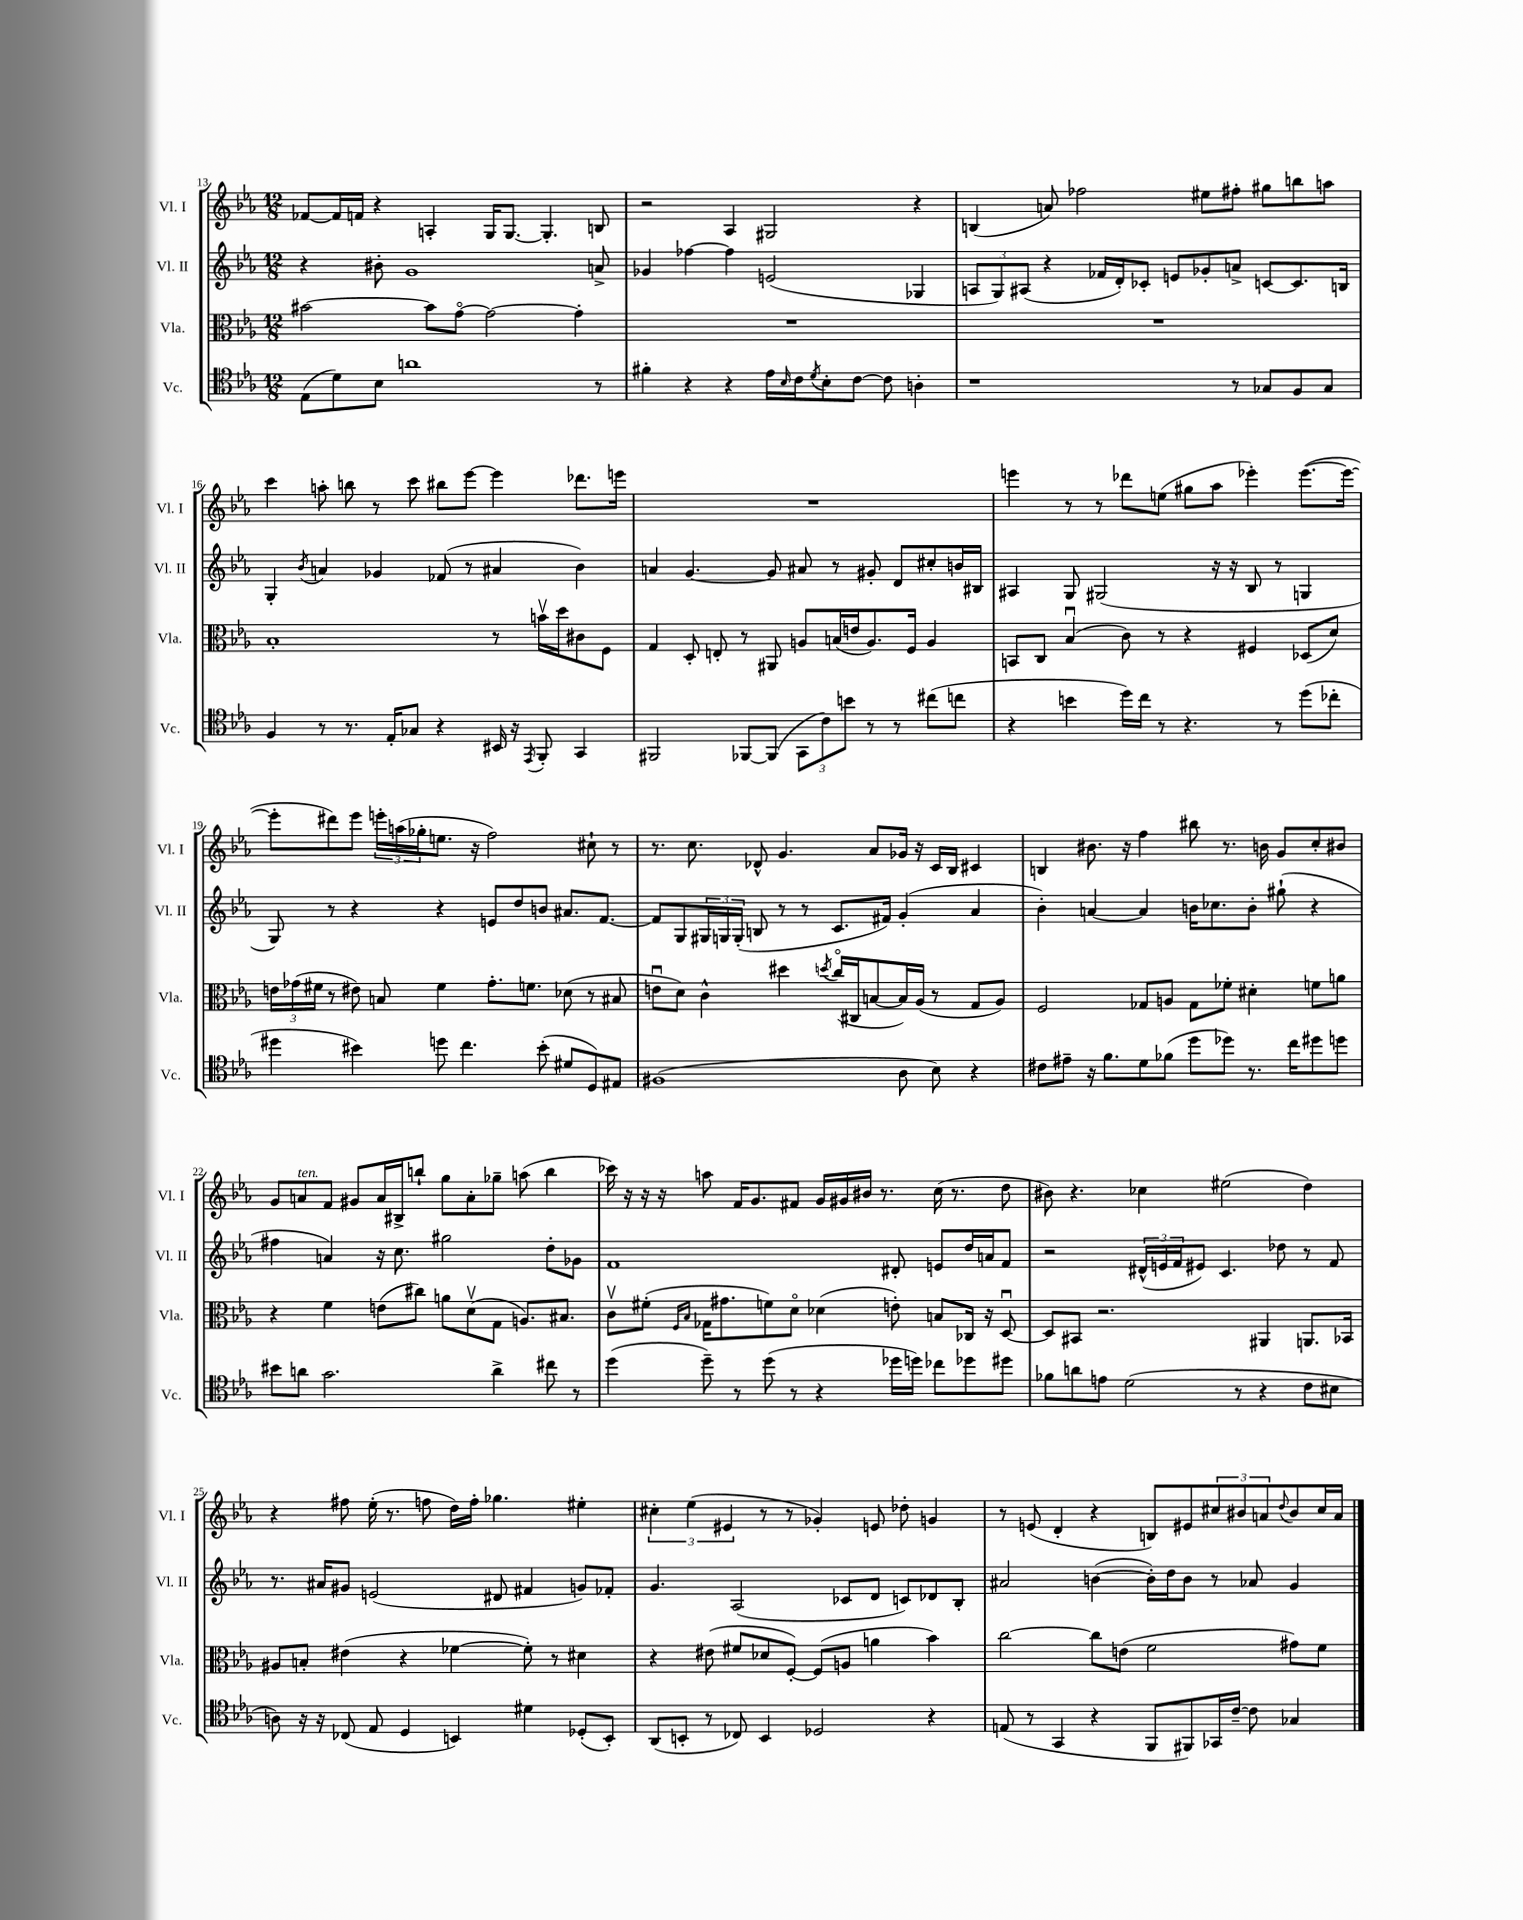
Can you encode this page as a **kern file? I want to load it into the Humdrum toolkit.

**kern	**kern	**kern	**kern
*staff4	*staff3	*staff2	*staff1
*clefC4	*clefC3	*clefG2	*clefG2
*k[b-e-a-]	*k[b-e-a-]	*k[b-e-a-]	*k[b-e-a-]
*M12/8	*M12/8	*M12/8	*M12/8
(8E-	[2b#	4r	[8f-
8d)	.	.	16f-]
.	.	.	16f
8B-	.	8b#'	4r
1a	.	1g	.
.	8b#]	.	4A'
.	[8go	.	.
.	2g_	.	16G
.	.	.	[8.G
.	.	.	4.G']
.	4g']	.	.
8r	.	8a^	8B
=	=	=	=
4f#'	1.r	4g-	2r
4r	.	[4ff-	.
4r	.	4ff-]	4A-
16e-	.	(2e	2G#
16qqB-	.	.	.
16c	.	.	.
8qd	.	.	.
8B-'	.	.	.
[8c	.	.	.
8c]	.	.	.
4A'	.	4G-	4r
=	=	=	=
1r	1.r	12A	(4B
.	.	12G)	.
.	.	(12A#	.
.	.	4r	8a)
.	.	.	2ff-
.	.	16f-	.
.	.	16d')	.
.	.	8c-'	.
.	.	8e	.
.	.	8g-'	8ee#
8r	.	8a^	8ff#'
8G-	.	[8c	8gg#
8F	.	8.c]	8bb
8G-	.	.	8aa
.	.	16B	.
=	=	=	=
4F	1B-'	4G'	4ccc
.	.	8qb-	.
8r	.	4a	8aa'
8.r	.	.	8bb
.	.	4g-	8r
16E-'	.	.	.
8G-	.	.	8ccc
4r	.	(8f-	8bb#
.	.	8r	[8eee-
16BB#	8r	4a#	4eee-]
16r	.	.	.
8qEE-	.	.	.
8FF'	16bv	.	.
.	16dd	.	.
4GG	8c#	4b-)	8.ddd-
.	8F	.	.
.	.	.	16eee
=	=	=	=
2FF#	4G	4a	1.r
.	8D'	[4.g	.
.	8E'	.	.
[8FF-	8r	.	.
(8FF-]	8AA#	8g]	.
12GG	8A	8a#	.
12c)	.	.	.
.	(16B	8r	.
12b	.	.	.
.	16e	.	.
8r	8.A)	8g#'	.
8r	.	8d	.
.	16F	.	.
(8cc#	4A	8cc#'	.
8cc	.	16b	.
.	.	16B#	.
=	=	=	=
4r	8BB	4A#	4eee
.	8C	.	.
4b	(4B-u	8G	8r
.	.	(2G#	8r
16dd)	8c)	.	8ddd-
16cc	.	.	.
8r	8r	.	(8ee
4.r	4r	.	8gg#
.	.	16r	8aa-
.	.	16r	.
.	4F#	8B-	4eee-')
8r	.	8r	.
(8dd	(8D-	4G	([8.eee-
8cc-'	8d)	.	.
.	.	.	16eee-_
=	=	=	=
4dd#	24e	8G)	8eee-']
.	(24g-	.	.
.	24f#	.	.
.	8r	8r	8ddd#)
4b#)	8e#)	4r	8eee-
.	8B	.	24eee'
.	.	.	(24aa
.	.	.	24gg-'
8dd	4f#	4r	8.ee
4.cc	.	.	.
.	.	.	16r
.	8.g-'	8e	2ff)
.	.	8dd	.
.	8.f	.	.
(8b#'	.	8b	.
8d#	(8d-	8.a#	.
8D)	8r	.	8cc#`
.	.	[8.f	.
8E#	8B#	.	8r
=	=	=	=
(1F#	8eu	8f]	8.r
.	8d)	8G	.
.	.	.	8.cc
.	4c^^	24G#	.
.	.	24G	.
.	.	(24G'	.
.	.	8B	8d-^^
.	4dd#	8r	4.g
.	.	8r	.
.	8qdd	.	.
.	(16cco	8.c	.
.	16C#	.	.
.	[8B	.	8a-
.	.	16f#)	.
8A-	16B])	(4g'	16g-
.	(16A-	.	16r
8B-)	8r	.	16c
.	.	.	16B-
4r	8G	4a-	4c#
.	8A-)	.	.
=	=	=	=
8c#	2F	4b-')	4B
8e#~	.	.	.
16r	.	[4a	8.b#
8.f	.	.	.
.	.	.	16r
8d	8G-	4a]	4ff
(8f-	8A	.	.
8dd	8G-	16b	8bb#
.	.	8.cc-	.
8dd-)	8f-'	.	8.r
8.r	4d#'	8b'	.
.	.	.	16b
.	.	(8gg#`	8g
16cc	.	.	.
8dd#	8f	4r	8cc'
8dd	8a	.	8b#
=	=	=	=
8b#	4r	4ff#	8g
8a	.	.	8a
2.g	4f	4a)	8f
.	.	.	8g#
.	(8e	16r	16a
.	.	8.cc	16B#^
.	8cc#)	.	8bb`
.	8a	2gg#	8gg
.	(8dv	.	8a'
4a^	8G	.	8gg-~
.	8.A)	.	(8aa
8cc#	.	8dd'	4bb
.	8.B#	.	.
8r	.	8g-	.
=	=	=	=
(4dd	8cv	1f	16ccc-)
.	.	.	16r
.	(8f#'	.	16r
.	.	.	16r
.	16qqF	.	.
.	16qqB-	.	.
8dd~)	16G-	.	8aa
.	8.g#	.	.
8r	.	.	16f
.	.	.	8.g
(8dd	8f)	.	.
8r	8do	.	8f#
4r	(4d-	.	16g
.	.	.	16g#
.	.	.	16b#
.	.	.	8.r
16dd-	8e')	8d#'	.
16dd)	.	.	.
8cc-	8B	8e	(16cc
.	.	.	8.r
8dd-	16C-	16dd	.
.	16r	16a	.
8dd#	[8Du	8f	8dd
=	=	=	=
8f-	8D]	2r	8b#)
8a	8BB#	.	4.r
8e	2.r	.	.
(2d	.	.	.
.	.	(24d#^^	4cc-
.	.	24e	.
.	.	24f	.
.	.	8e#)	.
.	.	4.c	(2ee#
8r	.	.	.
4r	4AA#	.	.
.	.	8dd-	.
8c	8.AA	8r	4dd)
8B#	.	8f	.
.	16BB-	.	.
=	=	=	=
8A)	8A#	8.r	4r
16r	8B'	.	.
16r	.	16a#	.
(8C-	(4e#	8g#	8ff#
8E-	.	(2e	(16ee-'
.	.	.	8.r
4D	4r	.	.
.	.	.	8ff
4BB)	[4f-	.	16dd)
.	.	.	16ff'
.	.	8d#	4.gg-
4d#	8f-'])	4f#	.
.	8r	.	.
(8D-'	4d#	8g)	4ee#'
8BB')	.	8f-'	.
=	=	=	=
(8AA-	4r	4.g	6cc#'
8BB'	.	.	.
.	.	.	(6ee-
8r	(8e#	.	.
.	.	.	6e#
8C-)	8f#	(2A-	.
4BB	8d-	.	8r
.	[8F')	.	8r
2D-	(8F]	.	4g-')
.	8A	8c-	.
.	4a	8d	8e
.	.	8c)	8dd-'
4r	4b-)	8d-	4g
.	.	8B-'	.
=	=	=	=
(8E	[2cc	2a#	8r
8r	.	.	(8e
4GG	.	.	4d'
4r	8cc]	([4b	4r
.	(8e	.	.
8FF	2f	16b'])	8B)
.	.	16dd	.
8FF#)	.	8b	8e#
16GG-	.	8r	12cc#
[16c~	.	.	.
.	.	.	12b#
8c]	.	8a-	.
.	.	.	12a
.	.	.	8qqdd
4G-	8g#)	4g	8b#
.	8f	.	16cc#
.	.	.	16a
==	==	==	==
*-	*-	*-	*-
